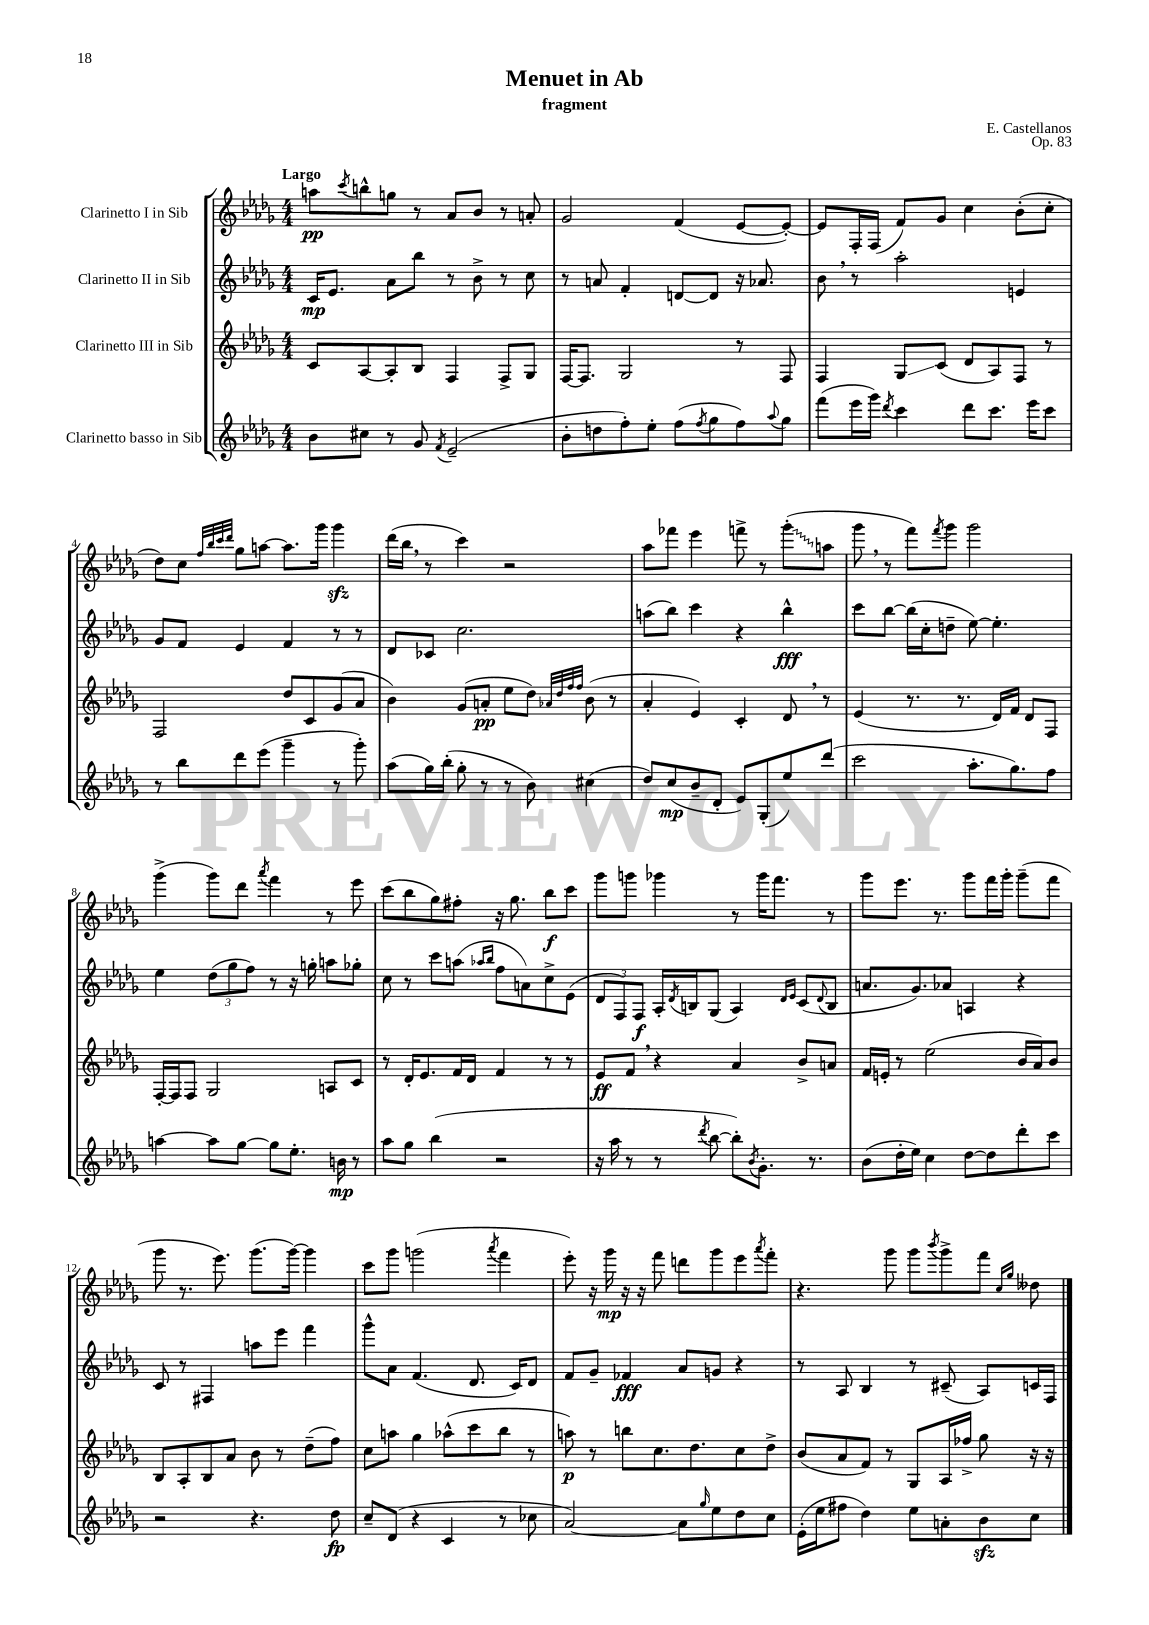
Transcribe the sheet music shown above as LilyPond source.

\header { title = "Menuet in Ab" composer = "E. Castellanos" subtitle = "fragment" opus = "Op. 83" }
<<
\new StaffGroup <<
\new Staff = "s0" \with { instrumentName = "Clarinetto I in Sib" } {
    \clef treble \key des \major \numericTimeSignature \time 4/4 \tempo "Largo"
    a''8\pp \acciaccatura { c'''8 } b''8-^ g''8 r8 aes'8 bes'8 r8 a'8-. |
    ges'2 f'4( ees'8~ ees'8~-.) |
    ees'8 f16-. f16( f'8) ges'8 c''4 bes'8-.( c''8-. |
    des''8) c''8 \grace { f''32 bes''32 c'''32 des'''32 } ges''8 a''8~ a''8. ges'''16 ges'''4\sfz |
    des'''16( bes''16 \breathe r8 c'''4) r2 |
    aes''8 fes'''8 ees'''4 f'''8-> r8 \once \override Glissando.style = #'zigzag ges'''8-.\glissando( a''8 |
    ges'''8 \breathe r8 f'''8) \acciaccatura { f'''8 } ges'''8 ges'''2 |
    ges'''4->( ges'''8) des'''8 \acciaccatura { aes'''8 } f'''4 r8 ees'''8 |
    c'''8( bes''8 ges''8) fis''8-. r16 ges''8. bes''8\f c'''8 |
    ges'''8 g'''8 ges'''4 r8 ges'''16 f'''8. r8 |
    ges'''8 ees'''8. r8. ges'''8 f'''16 ges'''16-. ges'''8--( f'''8 |
    ges'''8 r8. ees'''8.) ges'''8.( ges'''16~) ges'''4 |
    c'''8 ges'''8 g'''2( \acciaccatura { aes'''8 } f'''4 |
    ees'''8-.) r16 ges'''16\mp r16 r16 f'''8 d'''8 ges'''8 ees'''8 \acciaccatura { aes'''8 } f'''8-. |
    r4. ges'''8 ges'''8 \acciaccatura { bes'''8 } ges'''8-> f'''8 \grace { c''16 ges''16 } deses''8 \bar "|." |
}
\new Staff = "s1" \with { instrumentName = "Clarinetto II in Sib" } {
    \clef treble \key des \major \numericTimeSignature \time 4/4
    c'16\mp ees'8. aes'8 bes''8 r8 bes'8-> r8 c''8 |
    r8 a'8 f'4-. d'8~ d'8 r16 aes'8. |
    bes'8 \breathe r8 aes''2-. e'4 |
    ges'8 f'8 ees'4 f'4 r8 r8 |
    des'8 ces'8 c''2. |
    a''8( bes''8) c'''4 r4 bes''4-^\fff |
    c'''8 bes''8~ bes''16( c''16-. d''8-- ees''8~) ees''4.-. |
    ees''4 \tuplet 3/2 { des''8( ges''8 f''8) } r8 r16 g''16-. a''8 ges''8-. |
    c''8 r8 c'''8 a''8( \grace { aes''16 bes''16 } f''8 a'8) c''8-> ees'8( |
    \tuplet 3/2 { des'8 f8) f8\f } aes16-. \acciaccatura { des'8 } b16 ges8( aes4) \grace { des'16 ees'16 } c'8( \appoggiatura { des'8 } b8 |
    a'8. ges'8.) aes'8 a4 r4 |
    c'8 r8 fis4 a''8 ees'''8 f'''4 |
    ges'''8-^ aes'8 f'4.( des'8. c'16) des'8 |
    f'8 ges'8-- fes'4\fff aes'8 g'8 r4 |
    r8 aes8 bes4 r8 cis'8--( aes8) c'16 f16 \bar "|." |
}
\new Staff = "s2" \with { instrumentName = "Clarinetto III in Sib" } {
    \clef treble \key des \major \numericTimeSignature \time 4/4
    c'8 aes8~ aes8-. bes8 f4 f8-> ges8 |
    f16~ f8. ges2 r8 f8 |
    f4 ges8\glissando c'8( des'8 aes8) f8 r8 |
    f2 des''8 c'8 ges'8( aes'8 |
    bes'4) ges'8( a'8-.\pp ees''8 des''8) \grace { aes'32 des''32 f''32 f''32 } bes'8( r8 |
    aes'4-. ees'4) c'4-. des'8 \breathe r8 |
    ees'4( r8. r8. des'16) f'16 des'8 f8 |
    f16~-. f16 f8 ges2 a8 c'8 |
    r8 des'16-. ees'8. f'16 des'16 f'4 r8 r8 |
    ees'8\ff f'8 \breathe r4 aes'4 bes'8-> a'8 |
    f'16 e'16-. r8 ees''2( bes'16 aes'16) bes'8 |
    bes8 aes8-. bes8 aes'8 bes'8 r8 des''8--( f''8) |
    c''8 a''8 ges''4 aes''8-^( c'''8 bes''8 r8 |
    a''8\p) r8 b''8 c''8. des''8. c''8 des''8-> |
    bes'8( aes'8 f'8) r8 ges8 aes16 fes''16-> ges''8 r16 r16 \bar "|." |
}
\new Staff = "s3" \with { instrumentName = "Clarinetto basso in Sib" } {
    \clef treble \key des \major \numericTimeSignature \time 4/4
    bes'8 cis''8 r8 ges'8 \acciaccatura { f'8 } ees'2--( |
    bes'8-. d''8 f''8-.) ees''8-. f''8( \acciaccatura { f''8 } ges''8 f''8) \appoggiatura { aes''8 } ges''8 |
    f'''8( ees'''16 ges'''16) \acciaccatura { des'''8 } c'''4 des'''8 c'''8. ees'''16 c'''8 |
    r8 bes''8 des'''8 ees'''8( ges'''4-- r8 ges'''8-.) |
    aes''8( ges''16) bes''16-.( ges''8-. r8 r8 bes'8) cis''4( |
    des''8) c''8\mp( bes'8-- des'8-. ees'8) ges8-.( ees''8) des'''8( |
    c'''2 aes''8.-. ges''8.) f''8 |
    a''4~ a''8 ges''8~ ges''8 ees''8.-. b'16\mp r8 |
    aes''8 ges''8 bes''4( r2 |
    r16 aes''16 r8 r8 \acciaccatura { des'''8 } bes''8~ bes''8-.) \acciaccatura { bes'8 } ges'8.-. r8. |
    bes'8( des''16-. ees''16) c''4 des''8~ des''8 des'''8-. c'''8 |
    r2 r4. des''8\fp |
    c''8-- des'8( r4 c'4 r8 ces''8 |
    aes'2~) aes'8 \grace { ges''16 } ees''8 des''8 c''8 |
    ees'16-.( ees''16 fis''8 des''4) ees''8 a'8-. bes'8\sfz c''8 \bar "|." |
}
>>
>>
